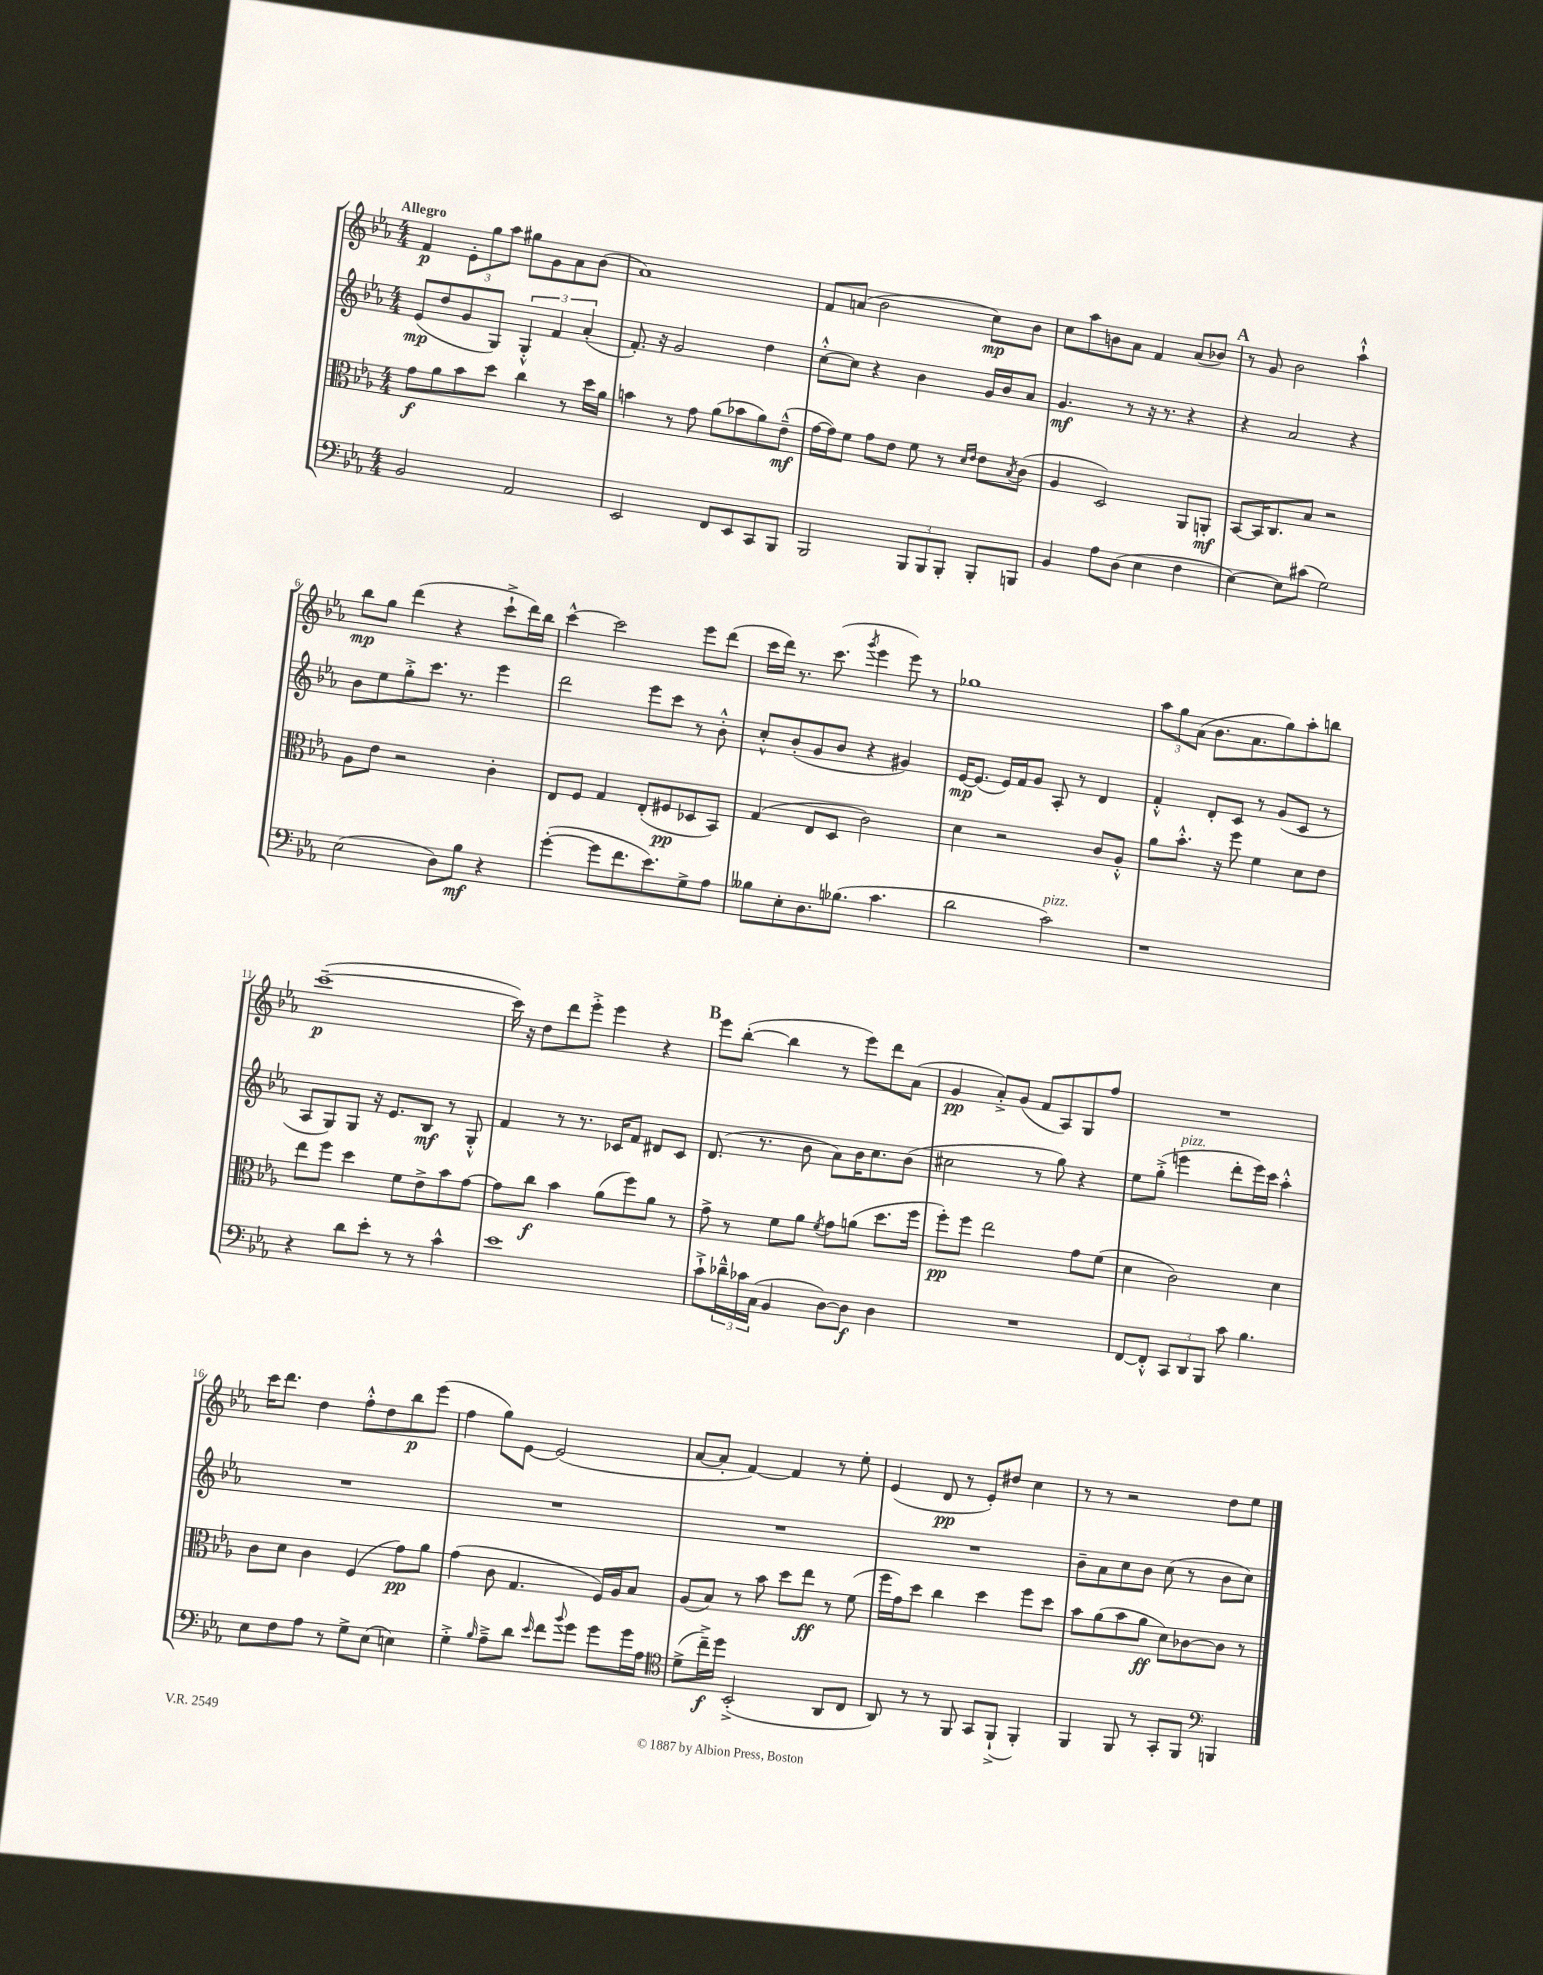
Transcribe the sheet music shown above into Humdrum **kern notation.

**kern	**kern	**kern	**kern
*staff4	*staff3	*staff2	*staff1
*clefF4	*clefC3	*clefG2	*clefG2
*k[b-e-a-]	*k[b-e-a-]	*k[b-e-a-]	*k[b-e-a-]
*M4/4	*M4/4	*M4/4	*M4/4
2BB-	8g	(8e-	4f
.	8a-	8dd	.
.	8b-	8g	12e-'
.	.	.	12gg
.	8dd	8G)	.
.	.	.	12aa-
2AA-	4cc	6G'^^	8gg#
.	.	.	8g
.	.	6f	.
.	8r	.	8a-
.	.	(6a-'	.
.	16dd	.	(8b-
.	16a-	.	.
=	=	=	=
2EE-	4b	8.f')	1a-)
.	.	16r	.
.	8r	2g	.
.	8g	.	.
8FF	(8a-	.	.
8EE-	8b-	.	.
8CC	8a-)	4dd	.
8BBB-	(8e-~^^	.	.
=	=	=	=
2BBB-	[16g	[8cc'^^	8f
.	16g])	.	.
.	8f	8cc]	(8a
.	8g	4r	2b-
.	8e-	.	.
12BBB-	8f	4b-	.
12BBB-	.	.	.
.	8r	.	.
12BBB-'	.	.	.
.	16qqd	.	.
.	16qqe-	.	.
8BBB-'	8e-	16g	8cc)
.	.	16b-	.
.	8qB-	.	.
8BBB	(8c	8a-	8b-
=	=	=	=
4BB-	4A-	4.g	8cc
.	.	.	8aa-
8A-	2D)	.	8b
(8D	.	8r	8a-
4E-	.	16r	4f
.	.	8.r	.
4F	8AA-	4r	(8a-
.	8AA'	.	8b-)
=	=	=	=
[4E-)	[8BB-	4r	8r
.	16BB-]	.	8g
.	8.C	.	.
8E-]	.	2a-	2b-
(8c#	8B-	.	.
2G)	2r	.	.
.	.	4r	4aa-`^^
=	=	=	=
(2E-	8A-	8b-	8bb-
.	8e-	8ee-	8gg
.	2r	8gg'^	(4ddd
.	.	8.ccc	.
8D)	.	.	4r
.	.	8.r	.
8B-	.	.	.
4r	4c'	4eee-	8ccc`^
.	.	.	16ddd)
.	.	.	16bb-
=	=	=	=
([4g'	8E-	2ddd	[4ccc^^
.	8F	.	.
8g]	4G	.	2ccc]
8.f	.	.	.
.	(8E-'	8eee-	.
8.e-)	.	.	.
.	8F#	8ccc	.
8G^	8D-	8r	8eee-
8A-	8BB-)	8b-'^^	(8ddd
=	=	=	=
8B--	(4G	8cc'^^	16ccc
.	.	.	16ddd)
8E-'	.	(8b-'	8.r
8.D	8E-	8g	.
.	.	.	(8.ccc
.	8D	8b-	.
(8.B-	.	.	.
.	.	.	8qggg
.	2c)	4r	4eee-
4.c	.	.	.
.	.	4g#)	8eee-)
.	.	.	8r
=	=	=	=
2d	4d	[16e-	1gg-
.	.	(8.e-]	.
.	2r	16e-)	.
.	.	16f	.
.	.	8g	.
2c)	.	8A-'	.
.	.	8r	.
.	8c	4d	.
.	8A-'^^	.	.
=	=	=	=
1r	8a-	4f'^^	12aa-
.	.	.	12gg
.	8.b-'^^	.	.
.	.	.	(12a-
.	.	8d'	8.b-
.	16r	.	.
.	8ff	8c	.
.	.	.	8.a-
.	4f	8r	.
.	.	(8g	8gg)
.	8d	8c	8aa-'
.	8e-	8r	8bb
=	=	=	=
4r	8ee-	8A-	([1ccc~
.	8ff	8G)	.
8d	4dd	8G	.
8e-'	.	16r	.
.	.	8.e-	.
8r	8f	.	.
8r	8e-^	8B-	.
4c^^	8b-	8r	.
.	[8g	8G'^^	.
=	=	=	=
1e-	8g]	4f	16ccc])
.	.	.	16r
.	8cc	.	8dd
.	4b-	8r	8ddd
.	.	8.r	8eee-'^
.	(8a-	.	4eee-
.	.	16c-	.
.	8ff)	8f	.
.	8a-	8d#	4r
.	8r	8c-	.
=	=	=	=
8c`^	8g^	(8.d	8eee-
24d-~^^	8r	.	([8bb-'
24c-	.	.	.
.	.	8.r	.
(24C	.	.	.
4BB-	8f	.	4bb-]
.	8a-	8b-	.
.	8qf	.	.
[8D)	8g	8a-)	8r
8D]	(8a	16b-	8eee-)
.	.	8.cc	.
4D	8.dd	.	8ddd
.	.	(8b-	(8a-
.	16ff	.	.
=	=	=	=
1r	8ff')	2cc#	4g
.	8ff	.	.
.	2ee-	.	8a-'^)
.	.	.	(8g
.	.	8r	8f
.	.	8gg)	8A-)
.	8g	4r	8G
.	(8f	.	8ff
=	=	=	=
[8FF	4d	8ee-	1r
8FF'^^]	.	(8gg'^	.
12CC	2c)	4eee	.
12DD	.	.	.
12BBB-	.	.	.
8c	.	8ddd'	.
4.B-	.	16eee)	.
.	.	16ccc	.
.	4d	4aa-'^^	.
=	=	=	=
8E-	8c	1r	16ccc
.	.	.	8.ddd
8F	8d	.	.
8A-	4c	.	4dd
8r	.	.	.
8G^	(4F	.	8ff'^^
(8E-	.	.	8dd
4E)	8g)	.	8bb-
.	8a-	.	(8eee-
=	=	=	=
4G'^	(4g	1r	4ff
16qqB-	.	.	.
8A-~^	8c	.	8gg)
8d	4.G	.	[8e-
16qqe-	.	.	.
8f	.	.	(2e-]
8qqb-	.	.	.
8g	.	.	.
8g	16F)	.	.
.	16A-	.	.
16g	8B-	.	.
16A-	.	.	.
=	=	=	=
*clefC4	*	*	*
(8d^	(8A-	1r	[8a-
16cc~^)	8B-)	.	8a-']
16dd	.	.	.
(2BB-'^	8r	.	[4f)
.	8b-	.	.
.	8dd	.	4f]
.	8ee-	.	.
8AA-	8r	.	8r
8C	(8f	.	8ee-'
=	=	=	=
8AA-)	16ff	1r	(4e-
.	16g)	.	.
8r	8dd	.	.
8r	4cc	.	8d
8FF	.	.	8r
8GG	4dd	.	8e-')
(8FF`^	.	.	8dd#
4FF')	8ff	.	4cc
.	8dd	.	.
=	=	=	=
4FF	8b-	8b-~	8r
.	(8a-	8a-	8r
8FF	8b-	8cc	2r
8r	8a-	8b-	.
8GG'	8d)	(8cc	.
8FF	[8c-	8r	.
*clefF4	*	*	*
4BBB	8c-]	8b-	8dd
.	8r	8cc)	8ee-
==	==	==	==
*-	*-	*-	*-
